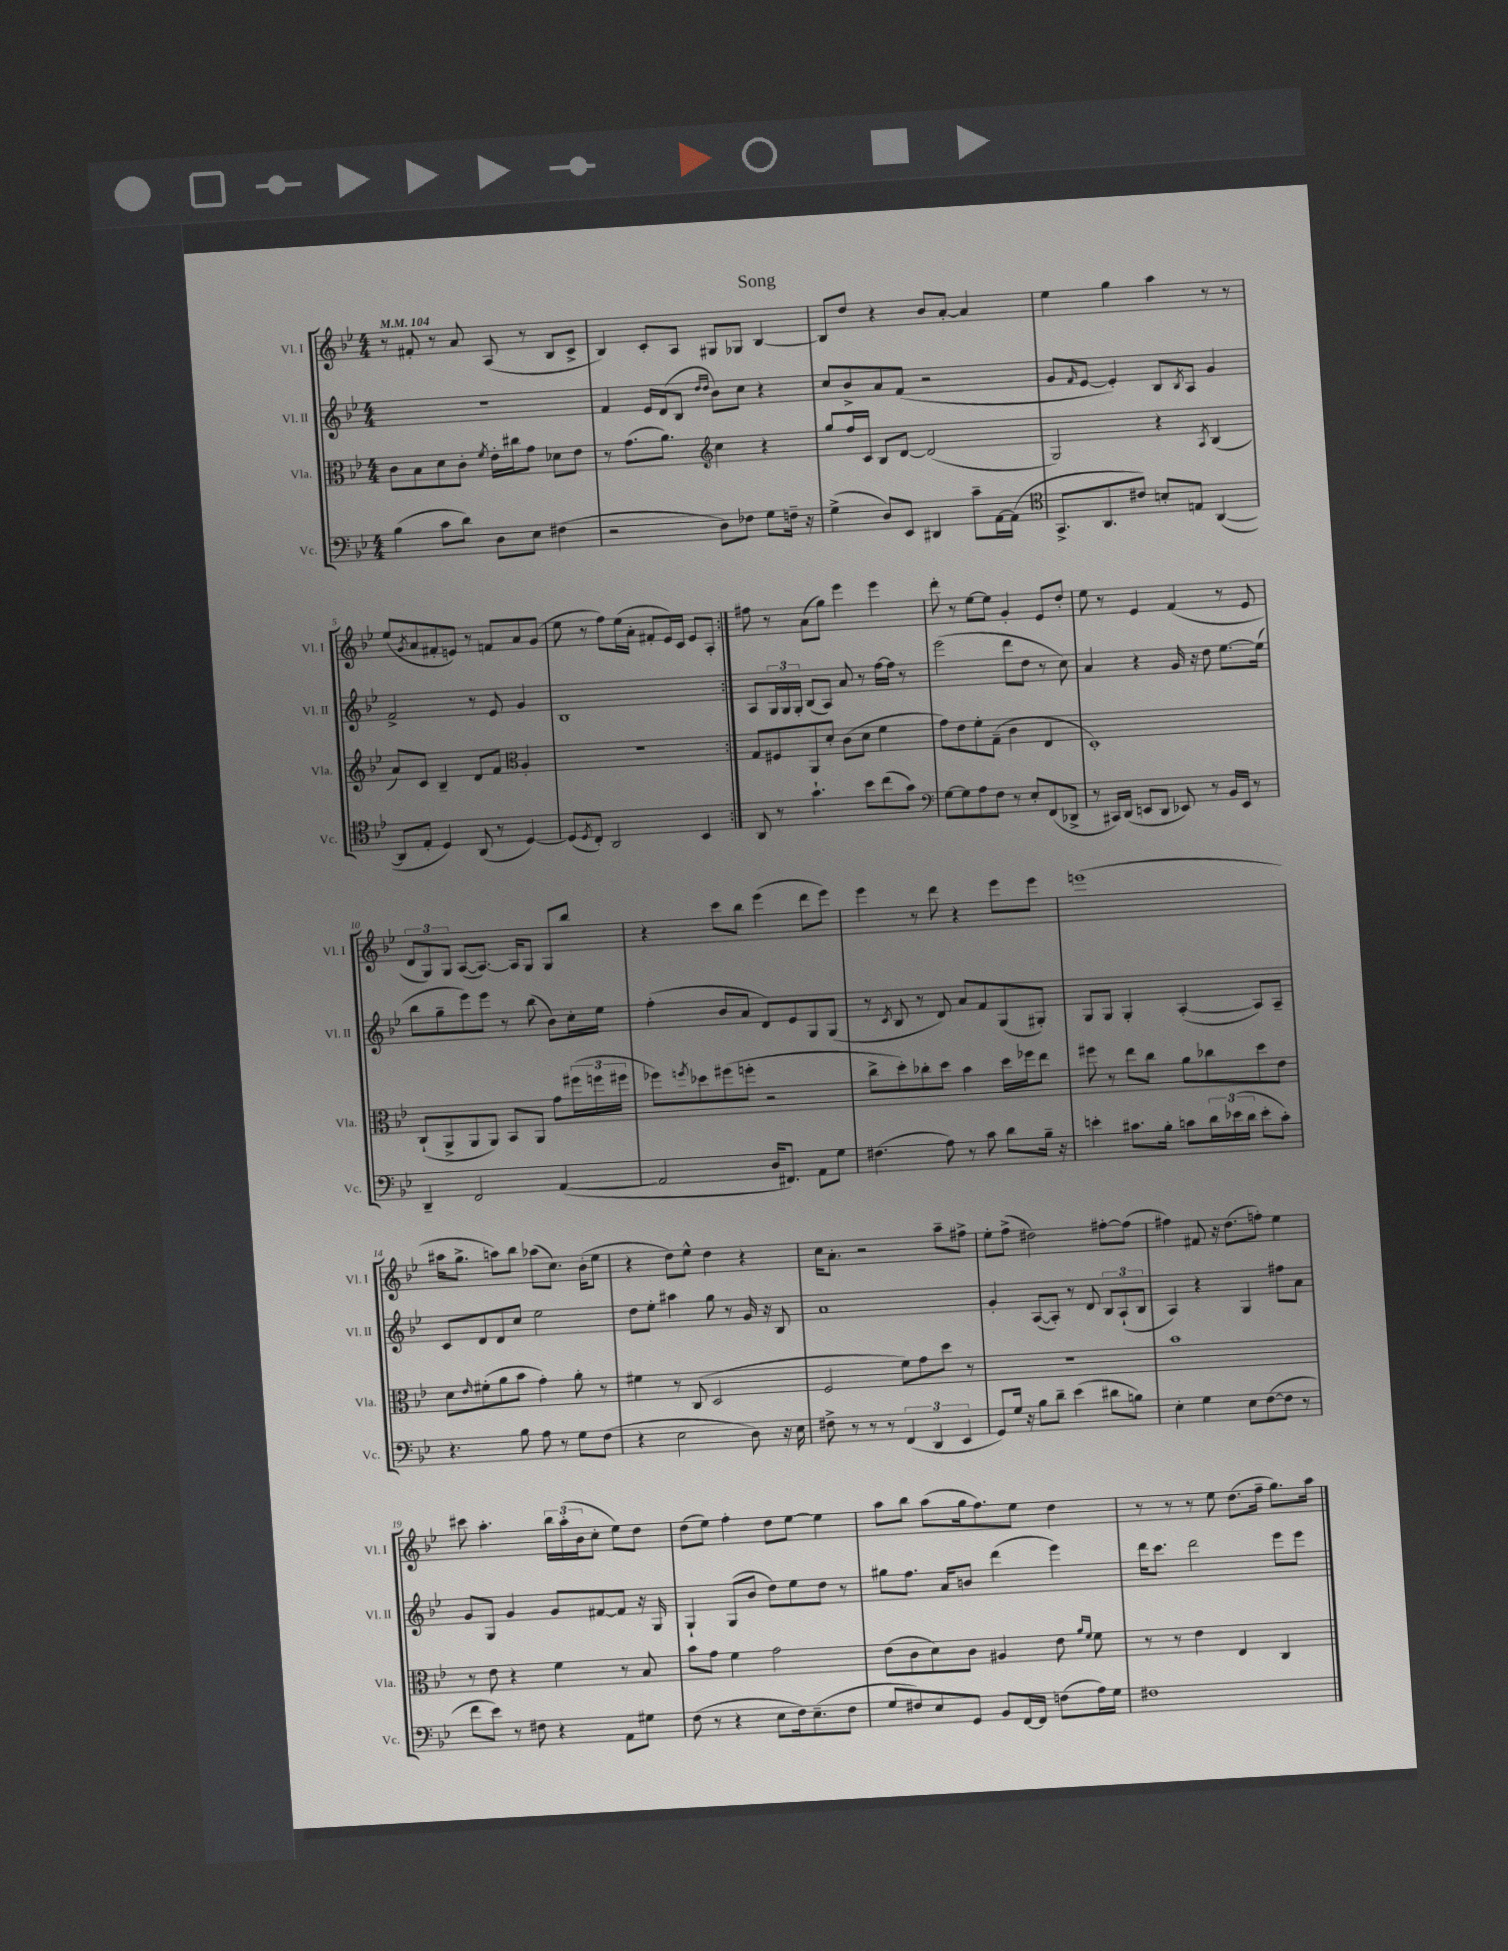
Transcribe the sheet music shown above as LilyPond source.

\header { title = "Song" }
<<
\new StaffGroup <<
\new Staff = "s0" \with { instrumentName = "Vl. I" shortInstrumentName = "Vl. I" } {
    \clef treble \key bes \major \numericTimeSignature \time 4/4 \tempo 4 = 104
    \repeat volta 2 { r8 fis'8-. r8 a'8 a8( r8 bes8 c'8-> |
    bes4) c'8-. a8 gis8 ges8 bes4~ |
    bes8 d''8 r4 bes'8 a'8~-. a'4 |
    ees''4 g''4 a''4 r8 r8 |
    ees''8( \acciaccatura { g'8 } a'8 fis'8-. e'8) r8 f'8 a'8 g'8( |
    ees''8 r8 f''8) ees''16( a'16-. fis'8-. ees'16) c'16 ees'8 a8-. | }
    fis''8 r8 a'8( g''8) ees'''4 ees'''4 |
    d'''8-. r8 ees''8~ ees''8 g'4-. ees'8 d''8-. |
    ees''8 r8 ees'4 f'4( r8 ees'8 |
    \tuplet 3/2 { d'8 g8) g8 } a8~( a8.~) a16 g8 g8 bes''8 |
    r4 c'''8 bes''8 ees'''4( d'''8 ees'''8) |
    ees'''4 r8 d'''8 r4 ees'''8 ees'''8 |
    e'''1( |
    ais''16 g''8.-> a''8) bes''8 aes''8( c''8.) bes'16-.( ees''8 |
    r4 d''8) ees''8-^ d''4 r4 |
    c''16 a'8.-. r2 a''8-- fis''8-> |
    ees''8-. f''8->( dis''2) fis''8~-. fis''8( |
    fis''4) fis'8 r16 d''8.( f''8-.) ees''4 |
    cis'''8 a''4.-. \tuplet 3/2 { bes''16 a''16-.( bes'16 } c''8-. ees''8) d''8 |
    d''8( ees''8) f''4-. d''8 ees''8~ ees''4 |
    a''8 bes''8 a''8( g''16 f''8.) ees''8 d''4 |
    r8 r8 r8 ees''8 d''8.( f''16-- g''8.) a''16 \bar "|." |
}
\new Staff = "s1" \with { instrumentName = "Vl. II" shortInstrumentName = "Vl. II" } {
    \clef treble \key bes \major \numericTimeSignature \time 4/4
    \repeat volta 2 { R1 |
    f'4 ees'16 d'16( bes8 \grace { d''16 d''16 } bes'8) c''8 r4 |
    c''8 bes'8-> a'8 f'8( r2 |
    g'8 \grace { f'16 } ees'8~ ees'4-.) bes8 \acciaccatura { bes8 } a8 g'4 |
    f'2-> r8 ees'8 g'4 |
    bes1 | }
    a8 \tuplet 3/2 { g16 g16 g16-. } bes8( a8) a'8 r8 f''16~ f''16 r8 |
    ees'''2( d'''8 d''8 r8 c''8) |
    a'4 r4 g'16 r16 d''8 ees''8.~ ees''16( |
    bes''8 g''8-- ees'''8) ees'''8 r8 bes''8( bes'8) c''16-. ees''16 |
    f''4-.( bes'8 a'8 d'8) ees'8 g8 g8( |
    r8 \acciaccatura { c'8 } bes8 r8 d'8) a'8 f'8 g8( gis8-.) |
    g8 g8 g4-. a4~-.( a8) a8-- |
    c'8 d'8 d'8 c''8 ees''2 |
    d''8 ees''8-. ais''4 g''8 r8 g'16 r16 bes8 |
    a'1 |
    g'4-. a8~( a8-.) r8 d'8 \tuplet 3/2 { bes8 a8-!( bes8 } |
    a4) r4 g4 fis''8 a'8 |
    g'8 g8 g'4 g'8 fis'8~ fis'8 r16 g16 |
    g4-! g8( bes'8 d''8) ees''8 d''8 r8 |
    gis''8 f''8. a'16 b'8 d'''4( ees'''4) |
    d'''16 c'''8. d'''2 ees'''8 ees'''8 \bar "|." |
}
\new Staff = "s2" \with { instrumentName = "Vla." shortInstrumentName = "Vla." } {
    \clef alto \key bes \major \numericTimeSignature \time 4/4
    \repeat volta 2 { c'8 bes8 d'8 c'8-. \acciaccatura { f'8 } ees'16-. cis''16 g'8 des'8 ees'8 |
    r8 g'8.( a'8.) \clef treble c''4 r4 |
    g''8 f''16 c'16 bes8 d'8~ d'2( |
    g2) r4 \acciaccatura { a8 } bes4( |
    a'8) c'8 bes4-- d'8 f'8 \clef alto a4-. |
    R1 | }
    g8 fis8 a,8 d'8-. c'8( d'8 f'4 |
    g'8) ees'8 f'8-. g8--( c'4 ees4 |
    d1-.) |
    c8-!( a,8-> a,8 a,8) bes,8 a,8 g'8 \tuplet 3/2 { fis''16( f''16 fis''16 } |
    fes''8) \acciaccatura { f''8 } des''8 fis''8( f''8-. r2 |
    c''8-> d''8-.) ces''8-. d''8 bes'4 d''16 fes''16 ees''8 |
    fis''8 r8 ees''8 c''8 a'8 ces''8 d''8 ees'8 |
    d'8 \grace { ees'16 } fis'8-.( a'8 bes'8 g'4-.) a'8-. r8 |
    fis'4 r8 c8( d2 |
    f2 f'8) g'8 d''8 r8 |
    R1 |
    bes'1 |
    r8 ees'8 r4 f'4 r8 bes8 |
    bes'8 g'8 f'4 g'2 |
    ees'8( c'8 d'8) c'8 ais4 ees'8 \grace { a'16 f'16 } f'8 |
    r8 r8 ees'4 ees4 c4 \bar "|." |
}
\new Staff = "s3" \with { instrumentName = "Vc." shortInstrumentName = "Vc." } {
    \clef bass \key bes \major \numericTimeSignature \time 4/4
    \repeat volta 2 { bes4( c'8 d'8) d8 ees8 fis4( |
    r2 d8) fes8 g8 f16-- r16 |
    g4->( d8) ees,8 dis,4 c'8-- a,16~ a,16( |
    \clef tenor g,8.-> a,8. cis'8) b8-. e8 a,4~( |
    a,8 ees8-. d4) a,8( r8 d4~) |
    d8( \acciaccatura { d8 } c8-.) a,2 bes,4 | }
    a,8 r8 g'4.-! bes'8 c''8( g'8) |
    \clef bass g8~ g8 a8 f8 r8 ees8-. f,8( des,8-> |
    r8 cis,16) d,16( e,8 d,8 ees,8) r8 bes,16 ees,16 r8 |
    d,4-- f,2 a,4~( |
    a,2 d16 fis,8.) a,8 g8 |
    fis4.( a8) r8 c'8 d'8 bes16-- r16 |
    e'4-. cis'8. bes16-. c'8 \tuplet 3/2 { d'16 ees'16( d'16 } ees'8-. c'8-.) |
    r4. bes8 a8 r8 g8 f8( |
    r4 ees2 d8) r16 ees16 |
    fis8-> r8 r8 r8 \tuplet 3/2 { f,4( d,4 ees,4 } |
    g,8) g16 r16 bes8 d'8-- ees'4( dis'8 b8) |
    ees4-. g4 ees8 f8~( f8 r8 |
    f'8 ees'8) r8 fis8 r4 a,8 gis8 |
    f8( r8 r4 ees8 f16) ees8.--( f8 |
    g8 fis8) ees8 g,8 bes,8 f,16~ f,16 f8( a16) g16 |
    fis1 \bar "|." |
}
>>
>>
